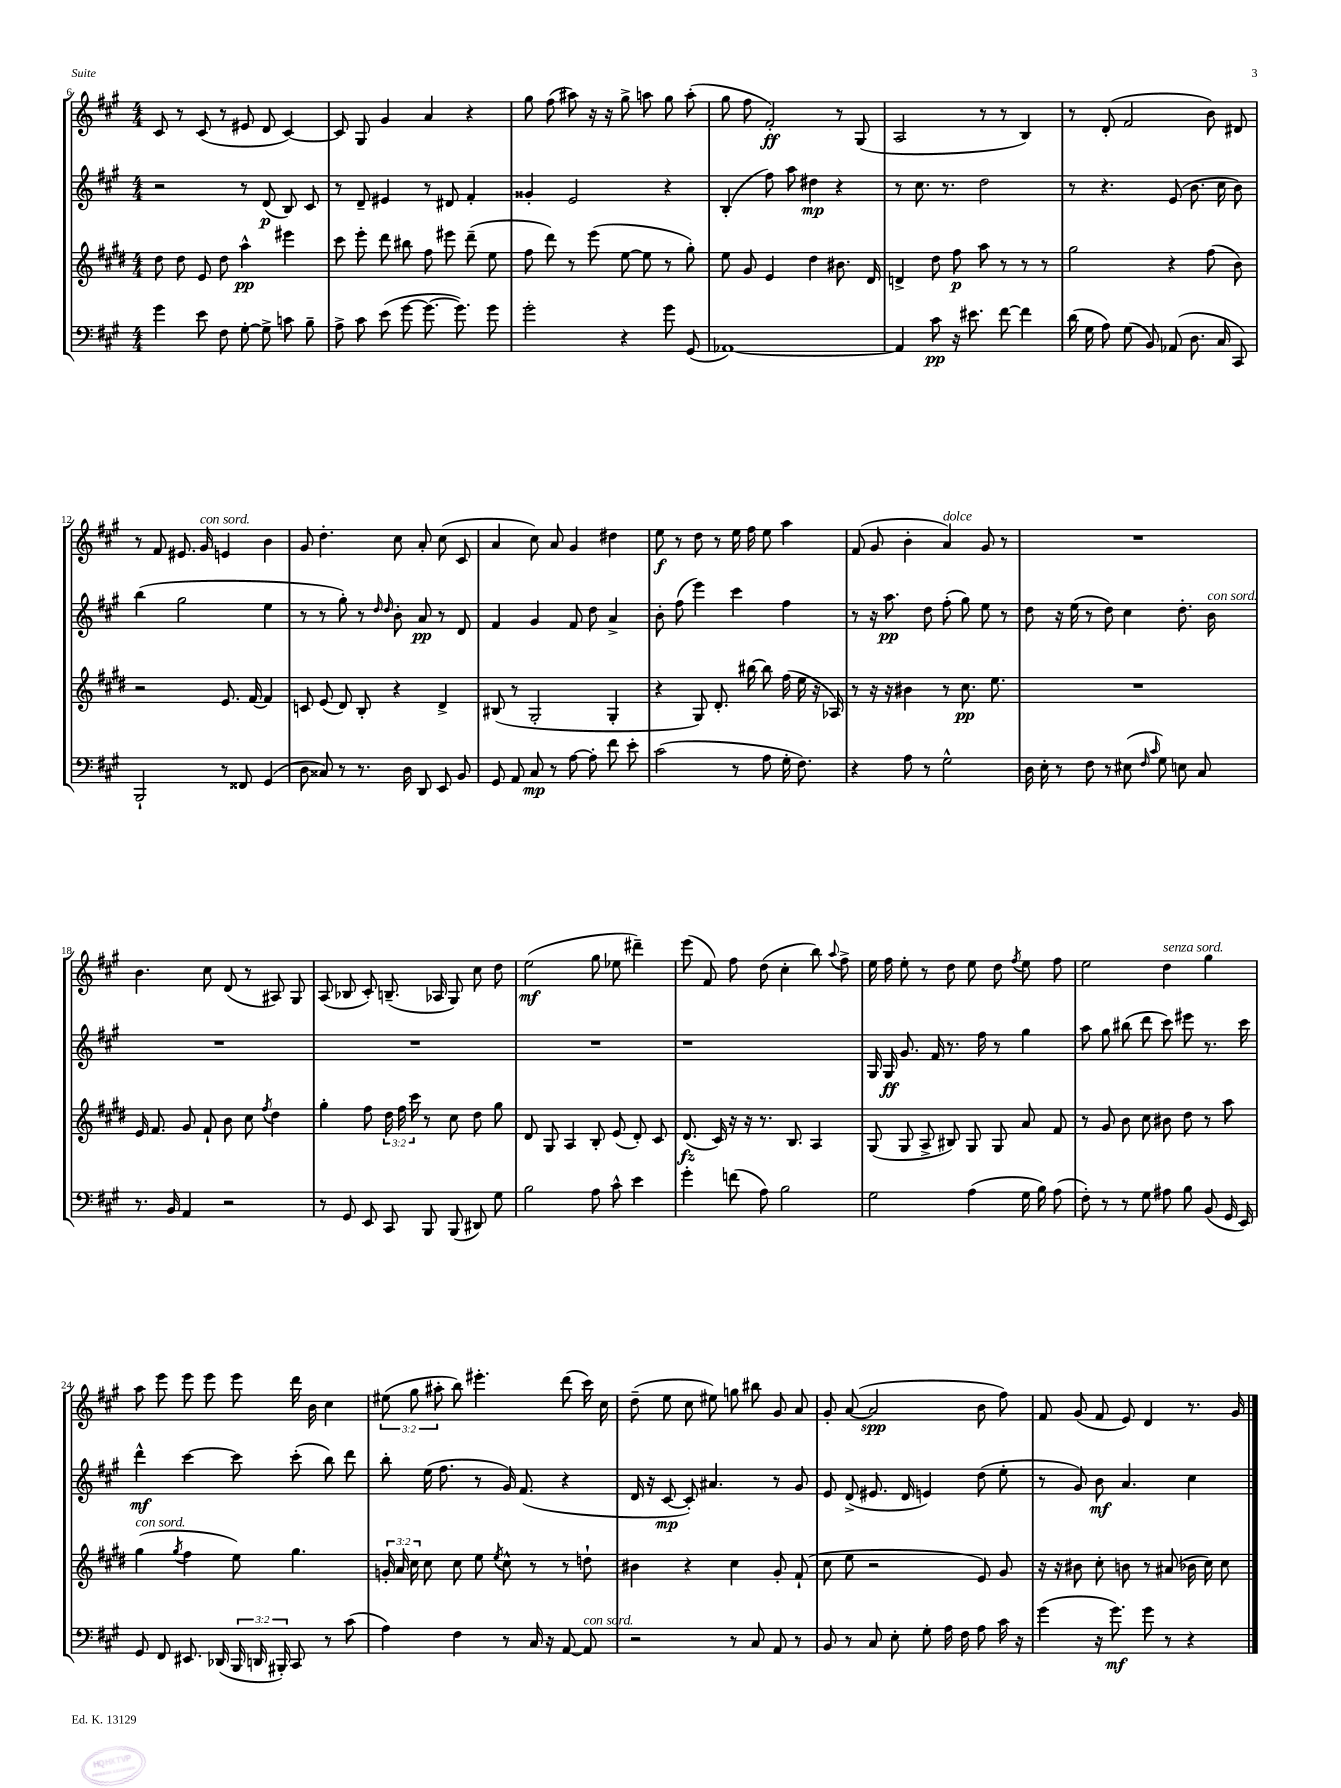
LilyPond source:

<<
\new StaffGroup <<
\new Staff = "s0" {
    \clef treble \key a \major \numericTimeSignature \time 4/4 \override Staff.TupletNumber.text = #tuplet-number::calc-fraction-text
    \autoBeamOff cis'8 r8 cis'8( r8 eis'8 d'8 cis'4~) |
    cis'8 gis8 gis'4 a'4 r4 |
    gis''8 fis''8( ais''8) r16 r16 gis''8-> a''8 gis''8 a''8-.( |
    gis''8 fis''8 fis'2-.\ff) r8 gis8( |
    a2 r8 r8 b4) |
    r8 d'8-.( fis'2 b'8) dis'8 |
    r8 fis'8 eis'8. gis'16^\markup { \italic "con sord." } e'4 b'4 |
    gis'8 d''4.-. cis''8 a'8-. cis''8( cis'8 |
    a'4 cis''8) a'8 gis'4 dis''4 |
    e''8\f r8 d''8 r8 e''16 fis''16 e''8 a''4 |
    fis'8( gis'8 b'4-. a'4^\markup { \italic "dolce" }) gis'8 r8 |
    R1 |
    b'4. cis''8 d'8( r8 ais8) gis8 |
    a8( bes8 cis'8-.) b8.--( aes16 gis8) cis''8 d''8 |
    e''2\mf( gis''8 ees''8 dis'''4--) |
    e'''8( fis'8) fis''8 d''8( cis''4-. b''8) \appoggiatura { a''8 } fis''8-> |
    e''16 fis''16 e''8-. r8 d''8 e''8 d''8 \acciaccatura { fis''8 } e''8 fis''8 |
    e''2 d''4^\markup { \italic "senza sord." } gis''4 |
    a''8 e'''8 e'''8 e'''8 e'''8 d'''16 b'16 cis''4 |
    \tuplet 3/2 { eis''8( gis''8 ais''8-. } b''8) eis'''4.-. d'''8( cis'''16) cis''16 |
    d''8--( e''8 cis''8 eis''8) g''8 bis''8 gis'8 a'8 |
    gis'8-. a'8~( a'2\spp b'8 fis''8) |
    fis'8 gis'8( fis'8 e'8) d'4 r8. gis'16 \bar "|." |
}
\new Staff = "s1" {
    \clef treble \key a \major \numericTimeSignature \time 4/4
    \autoBeamOff r2 r8 d'8\p( b8) cis'8 |
    r8 d'8-- eis'4 r8 dis'8 fis'4-. |
    gisis'4-. e'2 r4 |
    b4-.( fis''8) a''8 dis''4\mp r4 |
    r8 cis''8. r8. d''2 |
    r8 r4. e'8( b'8. cis''16 b'8) |
    b''4( gis''2 e''4 |
    r8 r8 gis''8-.) r8 \grace { d''16 d''16 } b'8-. a'8\pp r8 d'8 |
    fis'4 gis'4 fis'8 d''8 a'4-> |
    b'8-. fis''8( e'''4) cis'''4 fis''4 |
    r8 r16 a''8.\pp d''8 fis''8-.( gis''8) e''8 r8 |
    d''8 r16 e''16( r8 d''8) cis''4 d''8.-. b'16^\markup { \italic "con sord." } |
    R1 |
    R1 |
    R1 |
    r1 |
    gis16 gis16\ff gis'8. fis'16 r8. fis''16 r8 gis''4 |
    a''8 gis''8 bis''8( d'''8 cis'''8) eis'''8 r8. cis'''16 |
    d'''4-^\mf cis'''4~ cis'''8 cis'''8-.( b''8) d'''8 |
    b''8-. e''16( fis''8. r8 gis'16) fis'8.( r4 |
    d'16 r16 cis'8~\mp cis'8-.) ais'4. r8 gis'8 |
    e'8 d'8->( eis'8. d'16 e'4) d''8( e''8-. |
    r8 gis'8) b'8\mf a'4. cis''4 \bar "|." |
}
\new Staff = "s2" {
    \clef treble \key e \major \numericTimeSignature \time 4/4 \override Staff.TupletNumber.text = #tuplet-number::calc-fraction-text
    \autoBeamOff dis''8 dis''8 e'8 dis''8 a''4-^\pp eis'''4 |
    cis'''8 e'''8-. dis'''8 bis''8 fis''8 eis'''8 dis'''8--( e''8 |
    fis''8 dis'''8) r8 e'''8( e''8~ e''8 r8 gis''8-.) |
    e''8 gis'8 e'4 dis''4 bis'8. dis'16 |
    d'4-> dis''8 fis''8\p a''8 r8 r8 r8 |
    gis''2 r4 fis''8( b'8) |
    r2 e'8. fis'16~ fis'4 |
    c'8 e'8( dis'8) b8-. r4 dis'4-> |
    bis8( r8 gis2-. gis4-. |
    r4 gis8) dis'8.-. bis''16~ bis''8 fis''16( e''16 r16 aes16) |
    r8 r16 r16 bis'4 r8 cis''8.\pp e''8. |
    R1 |
    e'16 fis'8. gis'8 fis'8-! b'8 cis''8 \acciaccatura { fis''8 } dis''4 |
    gis''4-. fis''8 \tuplet 3/2 { dis''16 fis''16 cis'''16 } r8 cis''8 dis''8 gis''8 |
    dis'8 gis8 a4 b8-. e'8( dis'8-.) cis'8 |
    dis'8.\fz( cis'16) r16 r16 r8. b8. a4 |
    gis8( gis8 a8-> bis8) gis8 gis8 a'8 fis'8 |
    r8 gis'8 b'8 cis''8 bis'8 dis''8 r8 a''8 |
    gis''4^\markup { \italic "con sord." }( \acciaccatura { gis''8 } fis''4 e''8) gis''4. |
    \tuplet 3/2 { g'16-. a'16 cis''16 } cis''8 cis''8 e''8 \acciaccatura { e''8 } cis''8-^ r8 r8 d''8-! |
    bis'4 r4 cis''4 gis'8-. fis'8-!( |
    cis''8 e''8 r2 e'8) gis'8 |
    r16 r16 bis'8 cis''8-. b'8 r8 ais'8( bes'16 cis''16) cis''8 \bar "|." |
}
\new Staff = "s3" {
    \clef bass \key a \major \numericTimeSignature \time 4/4 \override Staff.TupletNumber.text = #tuplet-number::calc-fraction-text
    \autoBeamOff gis'4 e'8 fis8 gis8~-. gis8-> c'8 b8-- |
    a8-> cis'8 e'8( gis'8~ gis'8.~ gis'8.) gis'8 |
    gis'2-. r4 gis'8 gis,8( |
    aes,1~) |
    aes,4 cis'8\pp r16 eis'8. fis'8~ fis'4 |
    d'16( gis16 a8) gis8( b,8) aes,8( d8. cis16 cis,8) |
    b,,2-! r8 fisis,8 gis,4( |
    d8 cisis8) r8 r8. d16 d,8 e,8 b,8 |
    gis,8 a,8 cis8\mp r8 a8~ a8-. fis'8 e'8-. |
    cis'2( r8 a8 gis16-. fis8.) |
    r4 a8 r8 gis2-^ |
    d16 e16-. r8 fis8 r8 eis8( \grace { fis16 cis'16 } gis8) e8 cis8 |
    r8. b,16 a,4 r2 |
    r8 gis,8 e,8 cis,8 b,,8 b,,8( dis,8) gis8 |
    b2 a8 cis'8-^ e'4 |
    gis'4-. f'8( a8) b2 |
    gis2 a4( gis16 b16) a8( |
    fis8-.) r8 r8 gis8 ais8 b8 b,8( gis,16 e,16) |
    gis,8 fis,8 eis,8. des,16( \tuplet 3/2 { b,,16 d,16 bis,,16-.) } cis,8 r8 cis'8( |
    a4) fis4 r8 cis16 r16 a,8~ a,8^\markup { \italic "con sord." } |
    r2 r8 cis8 a,8 r8 |
    b,8 r8 cis8 e8-. gis8-. a16 fis16 a8 cis'16 r16 |
    gis'4( r16 gis'8.\mf) gis'8 r8 r4 \bar "|." |
}
>>
>>
\layout { \context { \Score currentBarNumber = #6 } }
